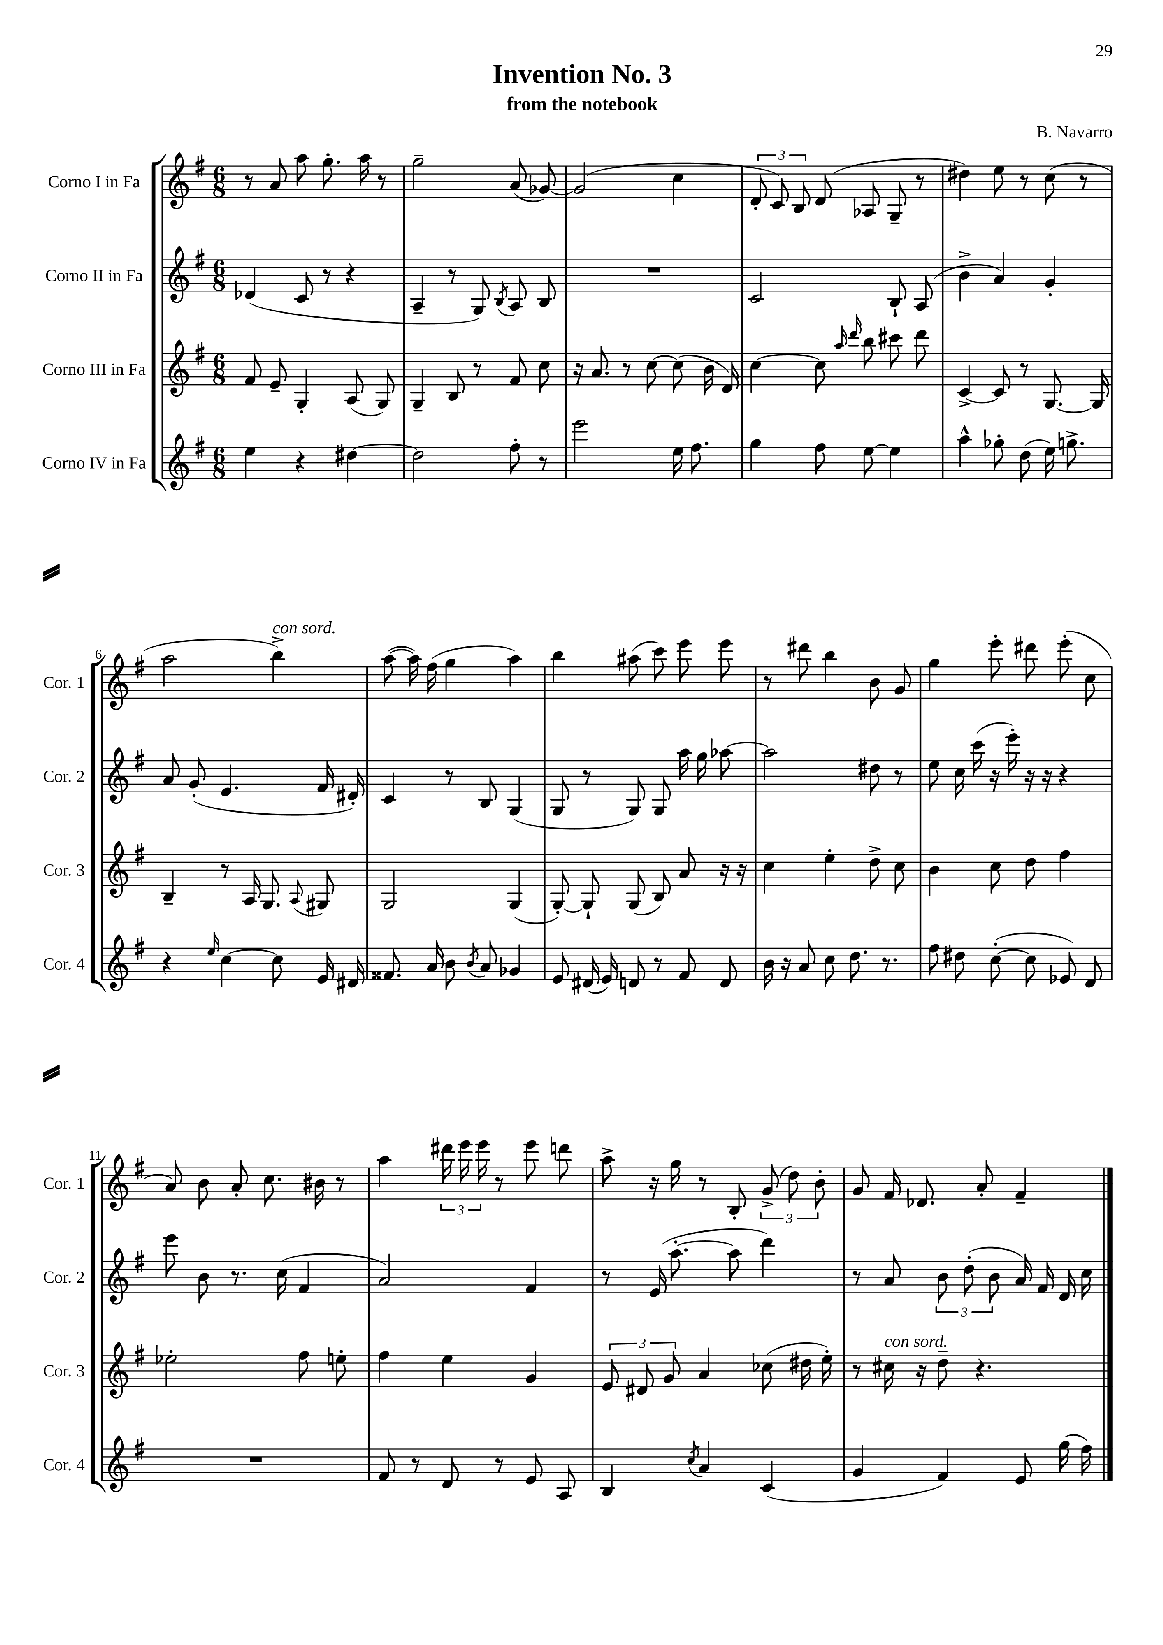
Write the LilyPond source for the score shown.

\header { title = "Invention No. 3" composer = "B. Navarro" subtitle = "from the notebook" }
<<
\new StaffGroup <<
\new Staff = "s0" \with { instrumentName = "Corno I in Fa" shortInstrumentName = "Cor. 1" } {
    \clef treble \key g \major \numericTimeSignature \time 6/8
    \autoBeamOff r8 a'8 a''8 g''8.-. a''16 r8 |
    g''2-- a'8( ges'8~) |
    ges'2( c''4 |
    \tuplet 3/2 { d'8-. c'8) b8 } d'8( aes8 g8-- r8 |
    dis''4) e''8 r8 c''8( r8 |
    a''2 b''4->^\markup { \italic "con sord." }) |
    a''8~( a''16) fis''16( g''4 a''4) |
    b''4 ais''8( c'''8) e'''8 e'''8 |
    r8 dis'''8 b''4 b'8 g'8 |
    g''4 e'''8-. dis'''8 e'''8-.( c''8 |
    a'8) b'8 a'8-. c''8. bis'16 r8 |
    a''4 \tuplet 3/2 { dis'''16 e'''16 e'''16 } r8 e'''8 d'''8 |
    a''8-> r16 g''16 r8 b8-. \tuplet 3/2 { g'8->( d''8) b'8-. } |
    g'8 fis'16 des'8. a'8-. fis'4-- \bar "|." |
}
\new Staff = "s1" \with { instrumentName = "Corno II in Fa" shortInstrumentName = "Cor. 2" } {
    \clef treble \key g \major \numericTimeSignature \time 6/8
    \autoBeamOff des'4( c'8 r8 r4 |
    a4-- r8 g8) \acciaccatura { b8 } a8 b8 |
    R2. |
    c'2 b8-! a8( |
    b'4-> a'4) g'4-. |
    a'8 g'8-.( e'4. fis'16 dis'16-.) |
    c'4 r8 b8 g4( |
    g8 r8 g8) g8 a''16 g''16 aes''8~ |
    aes''2 dis''8 r8 |
    e''8 c''16 c'''16( r16 e'''16-.) r16 r16 r4 |
    e'''8 b'8 r8. c''16( fis'4 |
    a'2) fis'4 |
    r8 e'16( a''8.~-. a''8 d'''4) |
    r8 a'8 \tuplet 3/2 { b'8 d''8-.( b'8 } a'16) fis'16 d'16 c''16 \bar "|." |
}
\new Staff = "s2" \with { instrumentName = "Corno III in Fa" shortInstrumentName = "Cor. 3" } {
    \clef treble \key g \major \numericTimeSignature \time 6/8
    \autoBeamOff fis'8 e'8-- g4-. a8( g8) |
    g4-- b8 r8 fis'8 c''8 |
    r16 a'8. r8 c''8~ c''8( b'16 d'16) |
    c''4~ c''8 \grace { a''16 d'''16 } b''8 cis'''8 d'''8 |
    c'4~-> c'8 r8 g8.~ g16 |
    b4-- r8 a16 g8. \appoggiatura { a8 } gis8 |
    g2 g4( |
    g8~-.) g8-! g8( b8) a'8 r16 r16 |
    c''4 e''4-. d''8-> c''8 |
    b'4 c''8 d''8 fis''4 |
    ees''2-. fis''8 e''8-. |
    fis''4 e''4 g'4 |
    \tuplet 3/2 { e'8 dis'8 g'8 } a'4 ces''8( dis''16 e''16-.) |
    r8 cis''16^\markup { \italic "con sord." } r16 d''8-- r4. \bar "|." |
}
\new Staff = "s3" \with { instrumentName = "Corno IV in Fa" shortInstrumentName = "Cor. 4" } {
    \clef treble \key g \major \numericTimeSignature \time 6/8
    \autoBeamOff e''4 r4 dis''4~ |
    dis''2 fis''8-. r8 |
    e'''2 e''16 fis''8. |
    g''4 fis''8 e''8~ e''4 |
    a''4-^ ges''8-. d''8( e''16) g''8.-> |
    r4 \grace { e''16 } c''4~ c''8 e'16 dis'16 |
    fisis'8. a'16 b'8 \acciaccatura { b'8 } a'8 ges'4 |
    e'8 dis'16( e'16) d'8 r8 fis'8 d'8 |
    b'16 r16 a'8 c''8 d''8. r8. |
    fis''8 dis''8 c''8~-.( c''8 ees'8) d'8 |
    R2. |
    fis'8 r8 d'8 r8 e'8 a8 |
    b4 \acciaccatura { c''8 } a'4 c'4( |
    g'4 fis'4) e'8 g''16( fis''16) \bar "|." |
}
>>
>>
